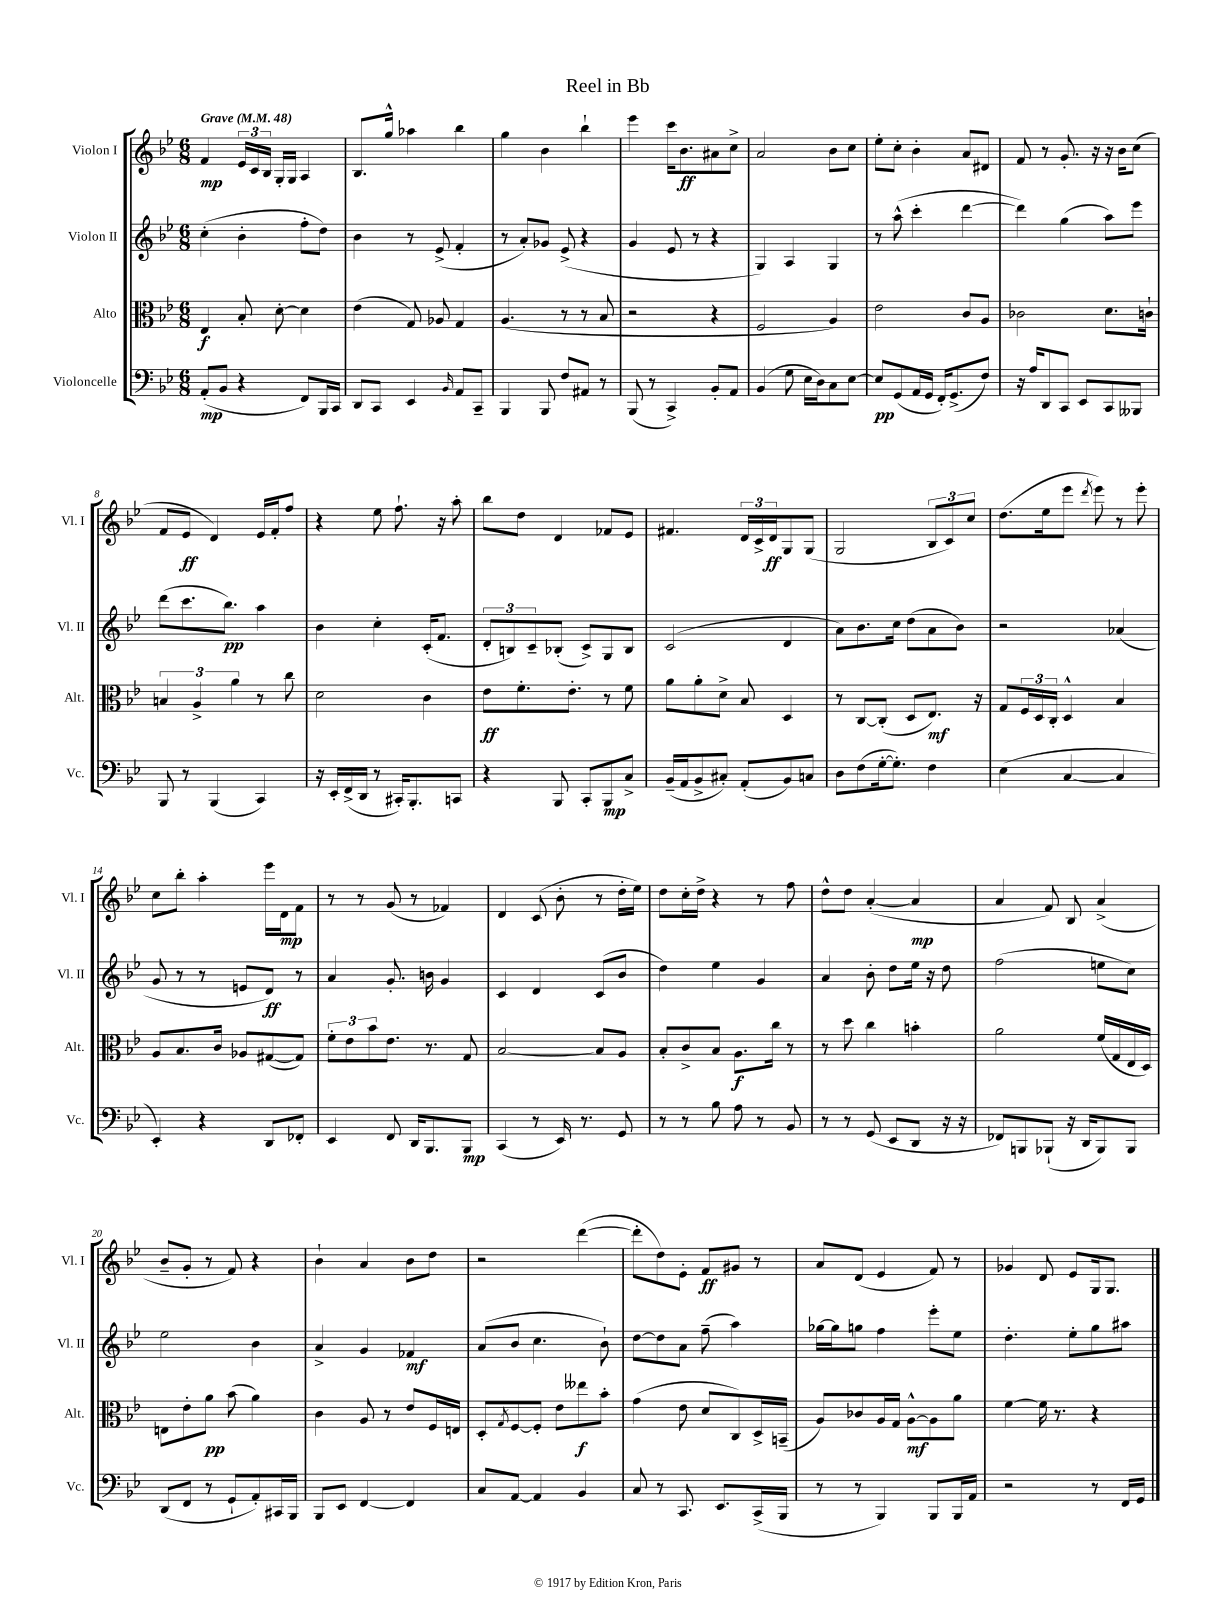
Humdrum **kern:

**kern	**kern	**kern	**kern
*staff4	*staff3	*staff2	*staff1
*clefF4	*clefC3	*clefG2	*clefG2
*k[b-e-]	*k[b-e-]	*k[b-e-]	*k[b-e-]
*M6/8	*M6/8	*M6/8	*M6/8
*MM48	*MM48	*MM48	*MM48
(8AA'	4E-	(4cc'	4f
8BB-	.	.	.
4r	8B-'	4b-'	24e-
.	.	.	24c
.	.	.	24B-
.	[8d'	.	16G'
.	.	.	16G
8FF)	4d]	8ff'	4A
16BBB-	.	8dd)	.
16CC	.	.	.
=	=	=	=
8DD	(4e-	4b-	8.B-
8CC	.	.	.
.	.	.	16gg^^
4EE-	8G)	8r	4aa-
.	8A-	(8e-^	.
16qqBB-	.	.	.
8AA	4G	4f'	4bb-
8CC~	.	.	.
=	=	=	=
4BBB-	(4.A	8r	4gg
.	.	8a')	.
8BBB-	.	8g-	4b-
8F	8r	(8e-^	.
8AA#	8r	4r	4bb-`
8r	8B-	.	.
=	=	=	=
(8BBB-	2r	4g	4eee-
8r	.	.	.
4CC^)	.	8e-	16ccc
.	.	.	8.b-
.	.	8r	.
8BB-'	4r	4r	8a#
8AA	.	.	8cc^
=	=	=	=
(4BB-	2F	4G)	2a
8G	.	4A	.
16E-	.	.	.
16D)	.	.	.
8C	4A)	4G	8b-
[8E-	.	.	8cc
=	=	=	=
8E-]	2e-	8r	8ee-'
(8GG	.	(8aa^^	8cc'
16AA	.	4ccc'	4b-'
16GG	.	.	.
16FF')	.	.	.
(8.GG^	.	.	.
.	8c	[4ddd	8a
8F)	8A	.	8d#
=	=	=	=
16r	2c-	4ddd])	8f
16A	.	.	.
8DD	.	.	8r
8CC	.	(4gg	8.g'
8EE-	.	.	.
.	.	.	16r
8CC	8.d	8aa)	16r
.	.	.	16b-
8BBB--	.	8eee-	(8cc
.	16c`	.	.
=	=	=	=
8BBB-	6B	(8ddd	8f
8r	.	8.ccc	8e-
.	6A^	.	.
(4BBB-	.	.	4d)
.	.	8.bb-)	.
.	6a	.	.
4CC)	8r	4aa	16e-
.	.	.	16f'
.	8cc	.	8ff
=	=	=	=
16r	2d	4b-	4r
16EE-'	.	.	.
(16FF^	.	.	.
16DD	.	.	.
8r	.	4cc'	8ee-
16CC#')	.	.	8.ff`
8.BBB-'	.	.	.
.	4c	(16c'	.
.	.	8.f	16r
8CC	.	.	8aa'
=	=	=	=
4r	8e-	12d'	8bb-
.	.	12B)	.
.	8.f'	.	8dd
.	.	12c~	.
8BBB-	.	(8B-'	4d
.	8.e-'	.	.
8CC'	.	8c^)	.
8BBB-	8r	8G	8f-
8C^	8f	8B-	8e-
=	=	=	=
(16BB-~	8a	(2c	4.f#
16AA	.	.	.
8BB-^	8a'	.	.
8C#')	8d^	.	.
(8AA'	8B-	.	24d
.	.	.	24c^
.	.	.	24d
8BB-)	4D	4d	8G
8C	.	.	(8G
=	=	=	=
8D	8r	8a)	2G
(8F	[8C	8.b-	.
[16G'	(8C']	.	.
8.G'])	.	16cc	.
.	8D	(8dd	.
4F	8.E-)	8a	12B-
.	.	.	12c)
.	.	8b-)	.
.	.	.	12cc
.	16r	.	.
=	=	=	=
(4E-	8G	2r	(8.dd
.	24F	.	.
.	24D	.	.
.	.	.	16ee-
.	24C'	.	.
[4C	4D^^	.	8eee-
.	.	.	8qddd
.	.	.	8eee-)
4C]	4B-	(4a-	8r
.	.	.	8eee-'
=	=	=	=
4EE-')	8A	8g	8cc
.	8.B-	8r	8bb-'
4r	.	8r	4aa'
.	16c	.	.
.	8A-	8e	.
8DD	([8G#	8d)	16eee-
.	.	.	16d
8FF-'	8G#])	8r	8f
=	=	=	=
4EE-	12f'	4a	8r
.	12e-	.	.
.	.	.	8r
.	12b-	.	.
8FF	8.e-	8.g'	(8g
16DD	.	.	8r
8.BBB-	8.r	16b	.
.	.	4g	4f-)
8BBB-	8G	.	.
=	=	=	=
(4CC	[2B-	4c	4d
8r	.	4d	(8c
16EE-)	.	.	8b-'
8.r	.	.	.
.	8B-]	(8c	8r
8GG	8A	8b-	16dd'
.	.	.	16ee-)
=	=	=	=
8r	8B-'	4dd)	8dd
8r	8c^	.	16cc'
.	.	.	16dd^
8B-	8B-	4ee-	4r
8A	8.A	.	.
8r	.	4g	8r
.	16cc	.	.
8BB-	8r	.	8ff
=	=	=	=
8r	8r	4a	8dd^^
8r	8dd	.	8dd
(8GG	4cc	8b-'	([4a'
8EE-	.	8dd	.
8DD	4b'	16ee-	4a]
.	.	16r	.
16r	.	8dd	.
16r	.	.	.
=	=	=	=
8FF-)	2a	(2ff	4a
8BBB	.	.	.
(8BBB-`	.	.	8f)
16r	.	.	8B-
16DD	.	.	.
8BBB-)	(16f	8ee	(4a^
.	16G	.	.
8BBB-	16E-	8cc)	.
.	16D)	.	.
=	=	=	=
(8DD	8E	2ee-	8b-~
8FF	8e-'	.	8g'
8r	8a	.	8r
8GG`	(8b-	.	8f)
8AA')	4a)	4b-	4r
16CC#	.	.	.
16BBB-	.	.	.
=	=	=	=
8BBB-	4c	4a^	4b-`
8EE-	.	.	.
[4FF	8A	4g	4a
.	8r	.	.
4FF]	8e-	4f-	8b-
.	16F	.	8dd
.	16E	.	.
=	=	=	=
8C	8D'	(8a	2r
.	8qG	.	.
[8AA	[8F	8b-	.
4AA]	8F']	4.cc	.
.	8e-	.	.
4BB-	8ee--	.	([4ddd
.	8b-'	8b-`)	.
=	=	=	=
8C	(4g	[8dd	8ddd']
8r	.	8dd]	8dd)
8.CC	8e-	8a	8e-'
.	8d	(8ff~	8f
8.EE-	.	.	.
.	8C)	4aa)	8g#
(16CC^	16D^	.	8r
16BBB-	(16BB~	.	.
=	=	=	=
8r	8A)	[16gg-	8a
.	.	16gg-]	.
8r	8c-	8gg	(8d
4BBB-)	16A	4ff	4e-
.	16G	.	.
.	[8A^^	.	.
8BBB-	8A]	8eee-'	8f)
16BBB-	8a	8ee-	8r
16AA	.	.	.
=	=	=	=
2r	[4f	4.dd'	4g-
.	16f]	.	8d
.	8.r	.	.
.	.	8ee-'	8e-
8r	4r	8gg	16G
.	.	.	8.G
16FF	.	8aa#	.
16GG	.	.	.
==	==	==	==
*-	*-	*-	*-
